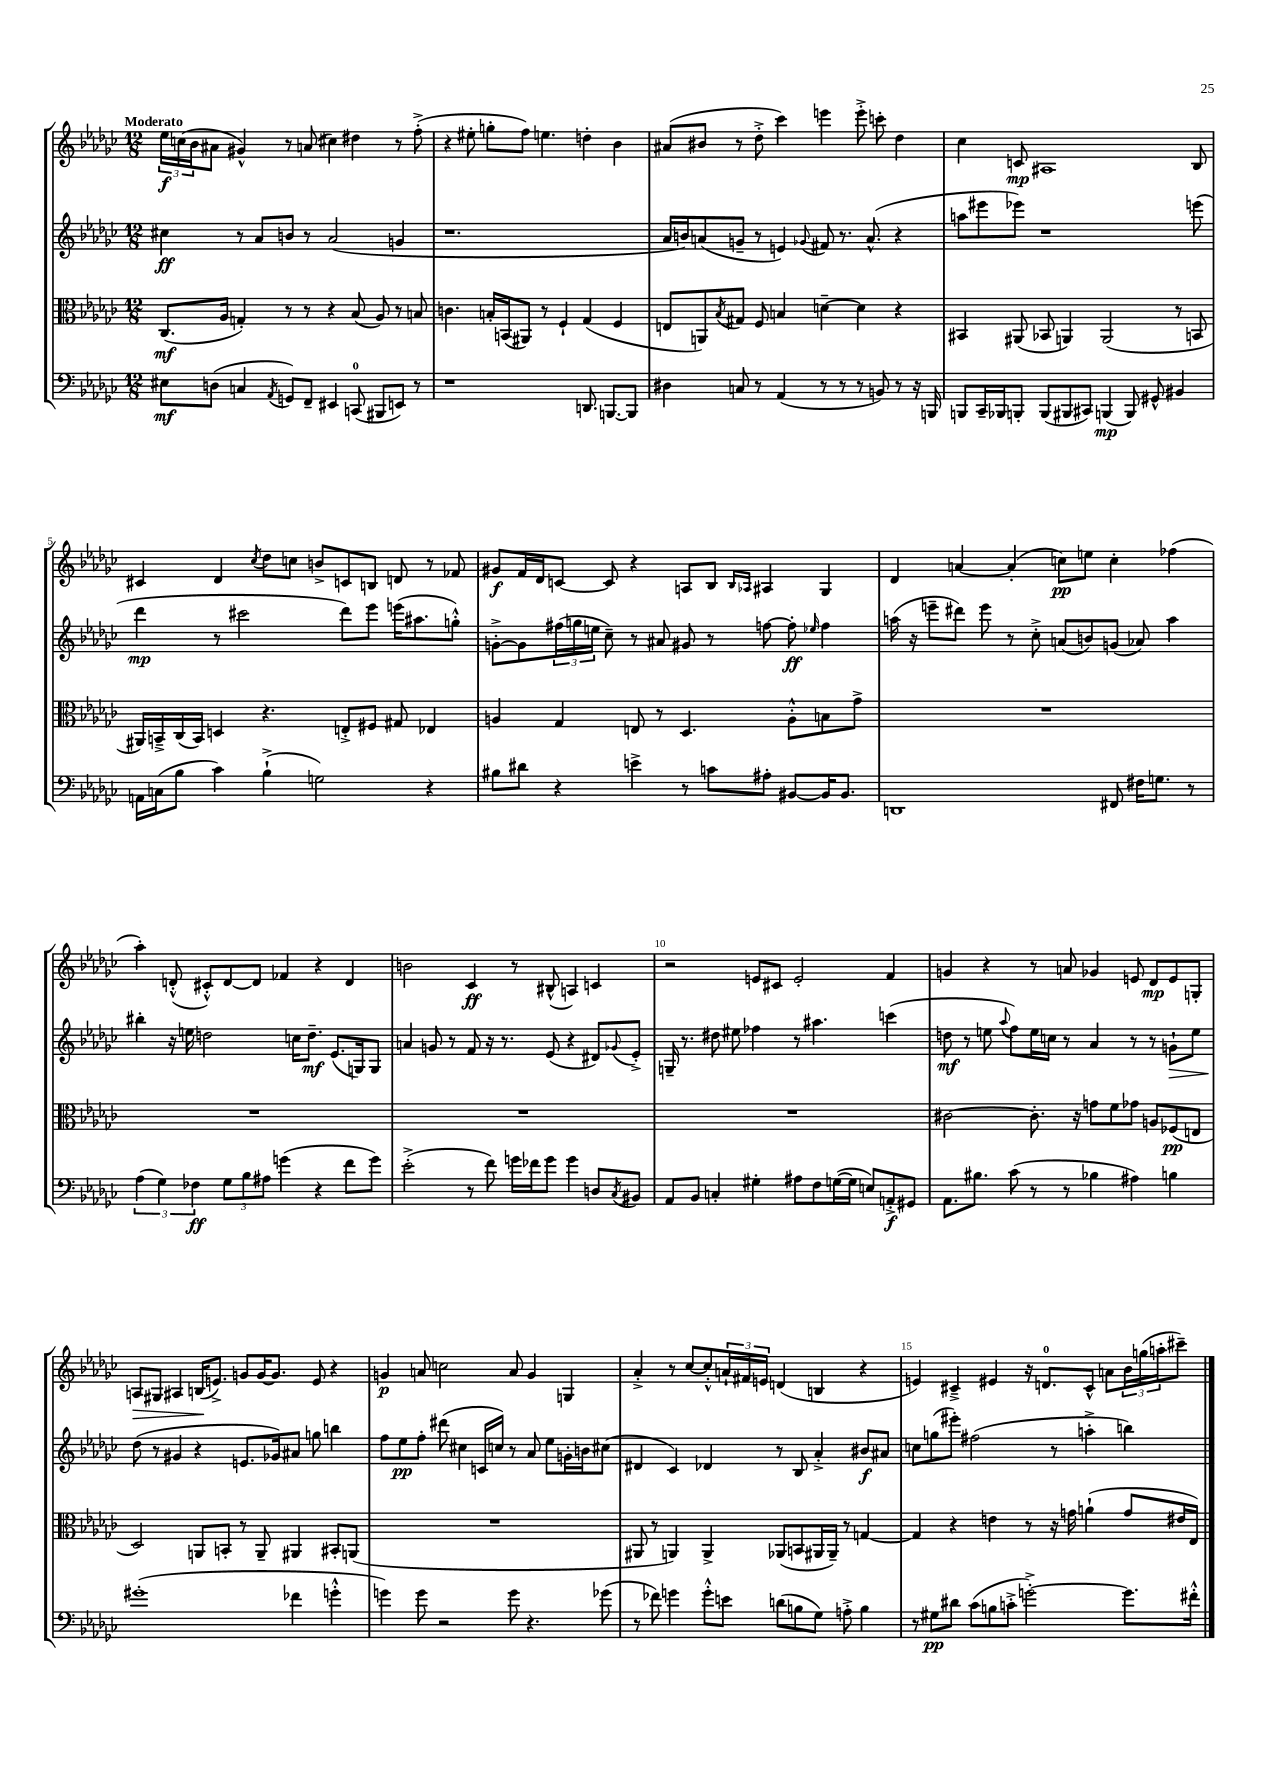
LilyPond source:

<<
\new StaffGroup <<
\new Staff = "s0" {
    \clef treble \key ges \major \numericTimeSignature \time 12/8 \tempo "Moderato"
    \tuplet 3/2 { ees''16\f c''16( bes'16 } ais'8 gis'4-^) r8 a'8( cis''4) dis''4 r8 f''8-.->( |
    r4 eis''8-. g''8-. f''8) e''4. d''4-. bes'4 |
    ais'8( bis'8 r8 des''8-.-> ces'''4) e'''4 e'''8-.-> c'''8-. des''4 |
    ces''4 c'8\mp ais1 bes8 |
    cis'4 des'4 \acciaccatura { ces''8 } des''8 c''8 b'8-> c'8 b8 d'8 r8 fes'8 |
    gis'8\f f'16 des'16 c'8~ c'8 r4 a8 bes8 \grace { bes16 aes16 } ais4 ges4 |
    des'4 a'4~ a'4-.( c''8\pp) e''8 c''4-. fes''4( |
    aes''4-.) d'8-.-^( cis'8-.-^) d'8~ d'8 fes'4 r4 d'4 |
    b'2 ces'4\ff r8 bis8-^( a4) c'4 |
    r2 e'8 cis'8 e'2-. f'4 |
    g'4 r4 r8 a'8 ges'4 e'8 des'8\mp e'8 g8-. |
    a8\> gis8 ais4 b16\!( e'8.->) g'8 g'16~ g'8. e'8 r4 |
    g'4\p a'8 c''2 a'8 g'4 g4 |
    aes'4-.-> r8 ces''8~ ces''8-.-^ \tuplet 3/2 { a'16-! fis'16 e'16 } d'4( b4 r4 |
    e'4) cis'4---> eis'4 r16 d'8.-0 cis'8-^ a'8 \tuplet 3/2 { bes'16 g''16( a''16-. } cis'''8--) \bar "|." |
}
\new Staff = "s1" {
    \clef treble \key ges \major \numericTimeSignature \time 12/8
    cis''4\ff r8 aes'8 b'8 r8 aes'2( g'4 |
    r1. |
    aes'16 b'16) a'8( g'8-- r8 e'4) \appoggiatura { ges'8 } fis'8 r8. a'8.-^( r4 |
    a''8 eis'''8 ees'''8) r1 e'''8( |
    des'''4\mp r8 cis'''2 des'''8) ees'''8 e'''16( ais''8. g''8-.-^) |
    g'8~-.-> g'8 \tuplet 3/2 { fis''16( g''16 e''16 } ces''8--) r8 ais'8 gis'8 r8 f''8~ f''8-.\ff \grace { ees''16 } f''4 |
    a''16( r16 e'''8-- dis'''8) e'''8 r8 ces''8-.-> a'8( b'8) g'8( aes'8) a''4 |
    bis''4-. r16 e''16 d''2 c''16 d''8.--\mf ees'8.( g16) g8 |
    a'4 g'8 r8 f'8 r16 r8. ees'8( r4 dis'8) \appoggiatura { ges'8 } ees'8-.-> |
    g16-- r8. dis''8 eis''8 fes''4 r8 ais''4. c'''4( |
    d''8\mf r8 e''8 \appoggiatura { aes''8 } f''8) e''16 c''16 r8 aes'4 r8 r8 g'8-!\> e''8 |
    des''8\!( r8 gis'4 r4 e'8. ges'16) ais'8 g''8 b''4 |
    f''8 ees''8\pp f''8-. dis'''8( cis''4 c'16 c''16) r8 aes'8 ees''8 g'16-. b'16 cis''8( |
    dis'4 ces'4) des'4 r8 bes8 aes'4-.-> bis'8\f ais'8 |
    c''8 g''8( eis'''8-.) fis''2( r8 a''4-.-> b''4) \bar "|." |
}
\new Staff = "s2" {
    \clef alto \key ges \major \numericTimeSignature \time 12/8
    ces8.\mf( aes16 g4-.) r8 r8 r4 bes8( aes8) r8 b8 |
    c'4. b16-. b,16( ais,8) r8 f4-! ges4( f4 |
    e8 a,8) \acciaccatura { bes8 } gis8 f8 b4 d'4~-- d'4 r4 |
    bis,4 ais,8( bes,8 a,4) a,2( r8 b,8 |
    ais,16) b,16---> ces16( b,16) d4 r4. e8-.-> fis8 gis8 ees4 |
    a4 ges4 e8 r8 des4. a8-.-^ b8 ges'8-> |
    R1. |
    R1. |
    R1. |
    R1. |
    cis'2~ cis'8.-. r16 g'8 f'8 ges'8 a8 fes8\pp( e8 |
    des2) a,8 b,8-. r8 a,8-- ais,4 bis,8-. a,8( |
    R1. |
    ais,8 r8 a,4) a,4-> aes,8( b,8 ais,16 ais,16--) r8 g4~ |
    g4 r4 e'4 r8 r16 g'16 a'4-!( g'8 eis'16 ees16) \bar "|." |
}
\new Staff = "s3" {
    \clef bass \key ges \major \numericTimeSignature \time 12/8
    eis8\mf d8( c4 \acciaccatura { aes,8 } g,8) f,8-- eis,4 c,8-0( bis,,8 e,8) r8 |
    r1 d,8. b,,8.~ b,,8 |
    dis4 c8 r8 aes,4( r8 r8 r8 b,8) r8 r16 b,,16 |
    b,,8 ces,16-- bes,,16 b,,8-. b,,8( bis,,8 cis,8) b,,4\mp( b,,8) gis,8-^ bis,4 |
    a,16 c16( bes8 ces'4) bes4-!->( g2) r4 |
    bis8 dis'8 r4 e'4-> r8 c'8 ais8-. bis,8~ bis,16 bis,8. |
    d,1 fis,8 fis16 g8. r8 |
    \tuplet 3/2 { aes4( ges4) fes4\ff } \tuplet 3/2 { ges8 bes8 ais8 } g'4( r4 f'8 g'8) |
    ees'2-.->( r8 f'8) g'16 fes'16 g'8 g'4 d8 \acciaccatura { ces8 } bis,8 |
    aes,8 bes,8 c4-. gis4-. ais8 f8 g16~( g16 e8) a,8-.->\f gis,8 |
    aes,8. bis8. ces'8( r8 r8 bes4 ais4) b4 |
    gis'1-.( fes'4 g'4-.-^ |
    g'4) g'8 r2 g'8 r4. ges'8( |
    r8 fes'8) g'4 g'8-.-^ e'8 d'8( b8 ges8) a8-.-> b4 |
    r8 gis8\pp dis'8 ces'8( b8 c'8-.-> g'2~-.->) g'8. fis'16-.-^ \bar "|." |
}
>>
>>
\layout { \context { \Score \override BarNumber.break-visibility = ##(#f #t #t) barNumberVisibility = #(every-nth-bar-number-visible 5) } }
